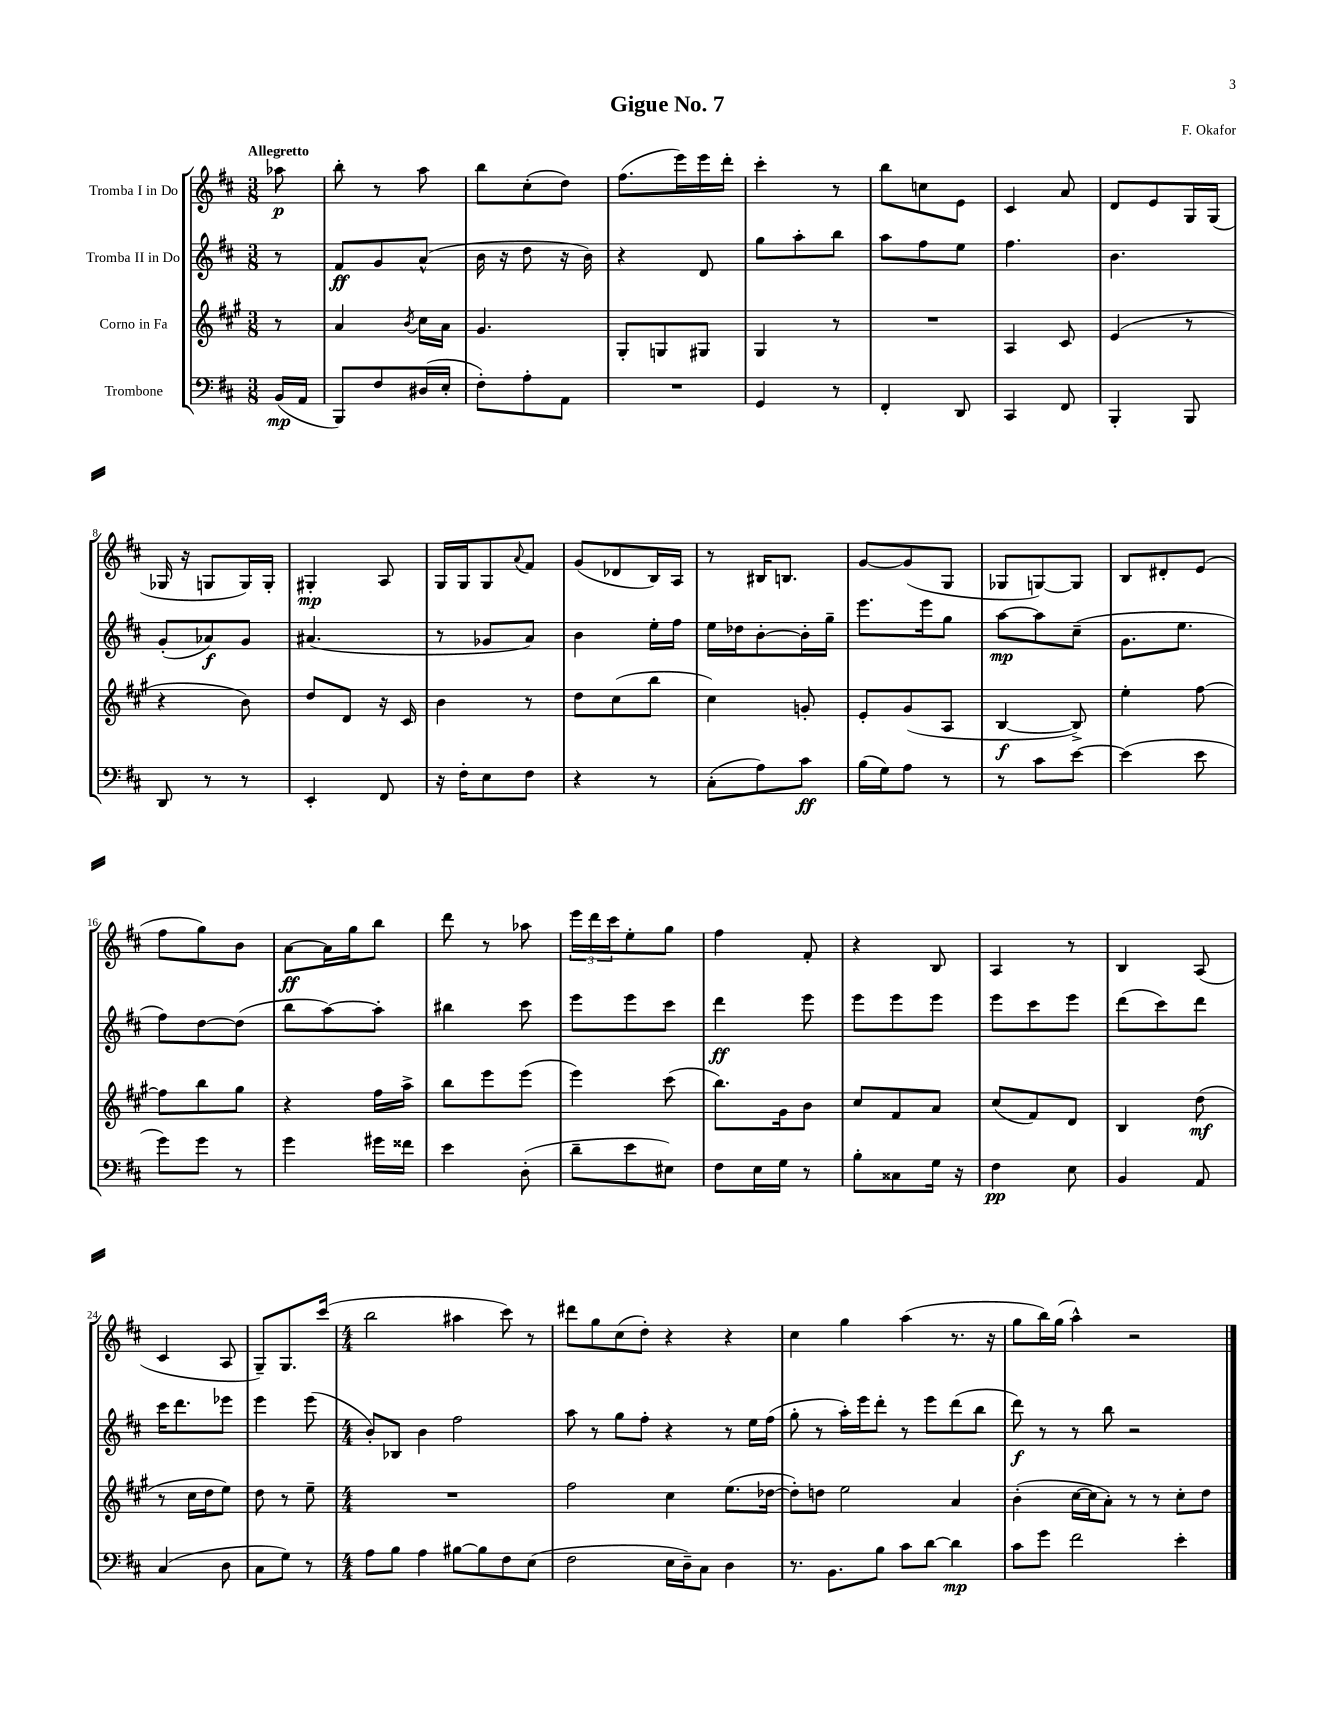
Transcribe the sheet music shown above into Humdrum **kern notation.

**kern	**dynam	**kern	**dynam	**kern	**dynam	**kern	**dynam
*part4	*part4	*part3	*part3	*part2	*part2	*part1	*part1
*staff4	*staff4	*staff3	*staff3	*staff2	*staff2	*staff1	*staff1
*I"Trombone	*	*I"Corno in Fa	*	*I"Tromba II in Do	*	*I"Tromba I in Do	*
*clefF4	*	*clefG2	*	*clefG2	*	*clefG2	*
*k[f#c#]	*	*k[f#c#g#]	*	*k[f#c#]	*	*k[f#c#]	*
*M3/8	*	*M3/8	*	*M3/8	*	*M3/8	*
=	=	=	=	=	=	=	=
!	!	!	!	!	!	!LO:TX:a:B:t=Allegretto	!
(16BB/LL	mp	8r	.	8r	.	8aa-X\	p
16AA/JJ	.	.	.	.	.	.	.
=1	=1	=1	=1	=1	=1	=1	=1
8BBB/L)	.	4a/	.	8f#/L	ff	8bb'\	.
8F#/	.	.	.	8g/	.	8r	.
.	.	8qb/	.	.	.	.	.
(16D#X/L	.	16cc#\LL	.	(8a^^/J	.	8aa\	.
16E'/JJ	.	16a\JJ	.	.	.	.	.
=2	=2	=2	=2	=2	=2	=2	=2
8F#'\L)	.	4.g#/	.	16b\	.	8bb\L	.
.	.	.	.	16r	.	.	.
8A'\	.	.	.	8dd\	.	(8cc#'\	.
8AA\J	.	.	.	16r	.	8dd\J)	.
.	.	.	.	16b\)	.	.	.
=3	=3	=3	=3	=3	=3	=3	=3
4.r	.	8G#'/L	.	4r	.	(8.ff#\L	.
.	.	8Gn/	.	.	.	.	.
.	.	.	.	.	.	16eee\L)	.
.	.	8G#X/J	.	8d/	.	16eee\	.
.	.	.	.	.	.	16ddd'\JJ	.
=4	=4	=4	=4	=4	=4	=4	=4
4GG/	.	4G#/	.	8gg\L	.	4ccc#'\	.
.	.	.	.	8aa'\	.	.	.
8r	.	8r	.	8bb\J	.	8r	.
=5	=5	=5	=5	=5	=5	=5	=5
4FF#'/	.	4.r	.	8aa\L	.	8bb\L	.
.	.	.	.	8ff#\	.	8ccn\	.
8DD/	.	.	.	8ee\J	.	8e\J	.
=6	=6	=6	=6	=6	=6	=6	=6
4CC#/	.	4A/	.	4.ff#\	.	4c#/	.
8FF#/	.	8c#/	.	.	.	8a/	.
=7	=7	=7	=7	=7	=7	=7	=7
4BBB'/	.	(4e/	.	4.b\	.	8d/L	.
.	.	.	.	.	.	8e/	.
8BBB/	.	8r	.	.	.	16G/L	.
.	.	.	.	.	.	(16G/JJ	.
!!LO:LB:g=z
=8	=8	=8	=8	=8	=8	=8	=8
8DD/	.	4r	.	(8g'/L	.	16G-X/	.
.	.	.	.	.	.	16r	.
8r	.	.	.	8a-X/)	f	8Gn/L	.
8r	.	8b\)	.	8g/J	.	16G/L)	.
.	.	.	.	.	.	16G'/JJ	.
=9	=9	=9	=9	=9	=9	=9	=9
4EE'/	.	8dd/L	.	(4.a#X/	.	4G#X'/	mp
.	.	8d/J	.	.	.	.	.
8FF#/	.	16r	.	.	.	8A/	.
.	.	16c#/	.	.	.	.	.
=10	=10	=10	=10	=10	=10	=10	=10
16r	.	4b\	.	8r	.	16G/LL	.
16F#'\KL	.	.	.	.	.	16G/J	.
8E\	.	.	.	8g-X/L	.	8G/	.
.	.	.	.	.	.	8qqa/	.
8F#\J	.	8r	.	8a/J)	.	8f#/J	.
=11	=11	=11	=11	=11	=11	=11	=11
4r	.	8dd\L	.	4b\	.	(8g/L	.
.	.	(8cc#\	.	.	.	8d-X/	.
8r	.	8bb\J	.	16ee'\LL	.	16B/L)	.
.	.	.	.	16ff#\JJ	.	16A/JJ	.
=12	=12	=12	=12	=12	=12	=12	=12
(8C#'\L	.	4cc#\)	.	16ee\LL	.	8r	.
.	.	.	.	16dd-X\J	.	.	.
8A\)	.	.	.	[8b'\	.	16B#X/KL	.
.	.	.	.	.	.	8.Bn/J	.
8c#\J	ff	8gn'/	.	16b'\L]	.	.	.
.	.	.	.	16gg~\JJ	.	.	.
=13	=13	=13	=13	=13	=13	=13	=13
(16B\LL	.	8e'/L	.	8.eee\L	.	[8g/L	.
16G\J)	.	.	.	.	.	.	.
8A\J	.	(8g#/	.	.	.	(8g/]	.
.	.	.	.	16eee\k	.	.	.
8r	.	8A/J	.	8gg\J	.	8G/J	.
=14	=14	=14	=14	=14	=14	=14	=14
8r	.	[4B/	f	[8aa\L	mp	8G-X/L	.
8c#\L	.	.	.	8aa\]	.	[8Gn/)	.
[8e\J	.	8B^/])	.	(8cc#~\J	.	8G/J]	.
=15	=15	=15	=15	=15	=15	=15	=15
(4e\]	.	4ee'\	.	8.g\L	.	8B/L	.
.	.	.	.	.	.	8d#X'/	.
.	.	.	.	8.ee\J	.	.	.
8e\	.	[8ff#\	.	.	.	(8e/J	.
!!LO:LB:g=z
=16	=16	=16	=16	=16	=16	=16	=16
8g\L)	.	8ff#\L]	.	8ff#\L)	.	8ff#\L	.
8g\J	.	8bb\	.	[8dd\	.	8gg\)	.
8r	.	8gg#\J	.	(8dd\J]	.	8b\J	.
=17	=17	=17	=17	=17	=17	=17	=17
4g\	.	4r	.	8bb\L	.	[8a\L	ff
.	.	.	.	[8aa\)	.	16a\L]	.
.	.	.	.	.	.	16gg\J	.
16g#X\LL	.	16ff#\LL	.	8aa'\J]	.	8bb\J	.
16f##X\JJ	.	16aa^\JJ	.	.	.	.	.
=18	=18	=18	=18	=18	=18	=18	=18
4e\	.	8bb\L	.	4bb#X\	.	8ddd\	.
.	.	8eee\	.	.	.	8r	.
(8D'\	.	(8eee\J	.	8ccc#\	.	8aa-X\	.
=19	=19	=19	=19	=19	=19	=19	=19
8d~\L	.	4eee\)	.	8eee\L	.	24eee\LL	.
.	.	.	.	.	.	24ddd\	.
.	.	.	.	.	.	24ccc#\J	.
8e\	.	.	.	8eee\	.	8ee'\	.
8E#X\J)	.	(8ccc#\	.	8ccc#\J	.	8gg\J	.
=20	=20	=20	=20	=20	=20	=20	=20
8F#\L	.	8.bb\L)	.	4ddd\	ff	4ff#\	.
16E\L	.	.	.	.	.	.	.
16G\JJ	.	16g#\k	.	.	.	.	.
8r	.	8b\J	.	8eee\	.	8f#'/	.
=21	=21	=21	=21	=21	=21	=21	=21
8B'\L	.	8cc#/L	.	8eee\L	.	4r	.
8C##X\	.	8f#/	.	8eee\	.	.	.
16G\Jk	.	8a/J	.	8eee\J	.	8B/	.
16r	.	.	.	.	.	.	.
=22	=22	=22	=22	=22	=22	=22	=22
4F#\	pp	(8cc#/L	.	8eee\L	.	4A/	.
.	.	8f#/)	.	8ccc#\	.	.	.
8E\	.	8d/J	.	8eee\J	.	8r	.
=23	=23	=23	=23	=23	=23	=23	=23
4BB/	.	4B/	.	(8ddd\L	.	4B/	.
.	.	.	.	8ccc#\)	.	.	.
8AA/	.	(8dd\	mf	8ddd\J	.	(8A/	.
!!LO:LB:g=z
=24	=24	=24	=24	=24	=24	=24	=24
(4C#/	.	8r	.	16ccc#\KL	.	4c#/	.
.	.	.	.	8.ddd\	.	.	.
.	.	16cc#\LL	.	.	.	.	.
.	.	16dd\J	.	.	.	.	.
8D\	.	8ee\J)	.	8eee-X\J	.	8A/	.
=25	=25	=25	=25	=25	=25	=25	=25
8C#\L	.	8dd\	.	4eee\	.	8G~/L)	.
8G\J)	.	8r	.	.	.	8.G/	.
8r	.	8ee~\	.	(8eee\	.	.	.
.	.	.	.	.	.	(16ccc#/Jk	.
=26	=26	=26	=26	=26	=26	=26	=26
*M4/4	*	*M4/4	*	*M4/4	*	*M4/4	*
8A\L	.	1r	.	8b'/L)	.	2bb\	.
8B\J	.	.	.	8B-X/J	.	.	.
4A\	.	.	.	4b\	.	.	.
[8B#X\L	.	.	.	2ff#\	.	4aa#X\	.
8B#\]	.	.	.	.	.	.	.
8F#\	.	.	.	.	.	8ccc#\)	.
(8E\J	.	.	.	.	.	8r	.
=27	=27	=27	=27	=27	=27	=27	=27
2F#\	.	2ff#\	.	8aa\	.	8ddd#X\L	.
.	.	.	.	8r	.	8gg\	.
.	.	.	.	8gg\L	.	(8cc#\	.
.	.	.	.	8ff#'\J	.	8dd'\J)	.
16E\LL	.	4cc#\	.	4r	.	4r	.
16D~\J)	.	.	.	.	.	.	.
8C#\J	.	.	.	.	.	.	.
4D\	.	(8.ee\L	.	8r	.	4r	.
.	.	.	.	16ee\LL	.	.	.
.	.	[16dd-X\Jk	.	(16ff#\JJ	.	.	.
=28	=28	=28	=28	=28	=28	=28	=28
8.r	.	8dd-'\L])	.	8gg'\	.	4cc#\	.
.	.	8ddn\J	.	8r	.	.	.
8.BB\L	.	.	.	.	.	.	.
.	.	2ee\	.	16aa'\LL)	.	4gg\	.
.	.	.	.	16eee\J	.	.	.
8B\J	.	.	.	8ddd'\J	.	.	.
8c#\L	.	.	.	8r	.	(4aa\	.
[8d\J	.	.	.	8eee\L	.	.	.
4d\]	mp	4a/	.	(8ddd\	.	8.r	.
.	.	.	.	8bb\J	.	.	.
.	.	.	.	.	.	16r	.
=29	=29	=29	=29	=29	=29	=29	=29
8c#\L	.	(4b'\	.	8ddd\)	f	8gg\L	.
8g\J	.	.	.	8r	.	16bb\L)	.
.	.	.	.	.	.	(16gg\JJ	.
2f#\	.	[16cc#\LL	.	8r	.	4aa^^\)	.
.	.	16cc#\J]	.	.	.	.	.
.	.	8a'\J)	.	8bb\	.	.	.
.	.	8r	.	2r	.	2r	.
.	.	8r	.	.	.	.	.
4e'\	.	8cc#'\L	.	.	.	.	.
.	.	8dd\J	.	.	.	.	.
==	==	==	==	==	==	==	==
*-	*-	*-	*-	*-	*-	*-	*-
